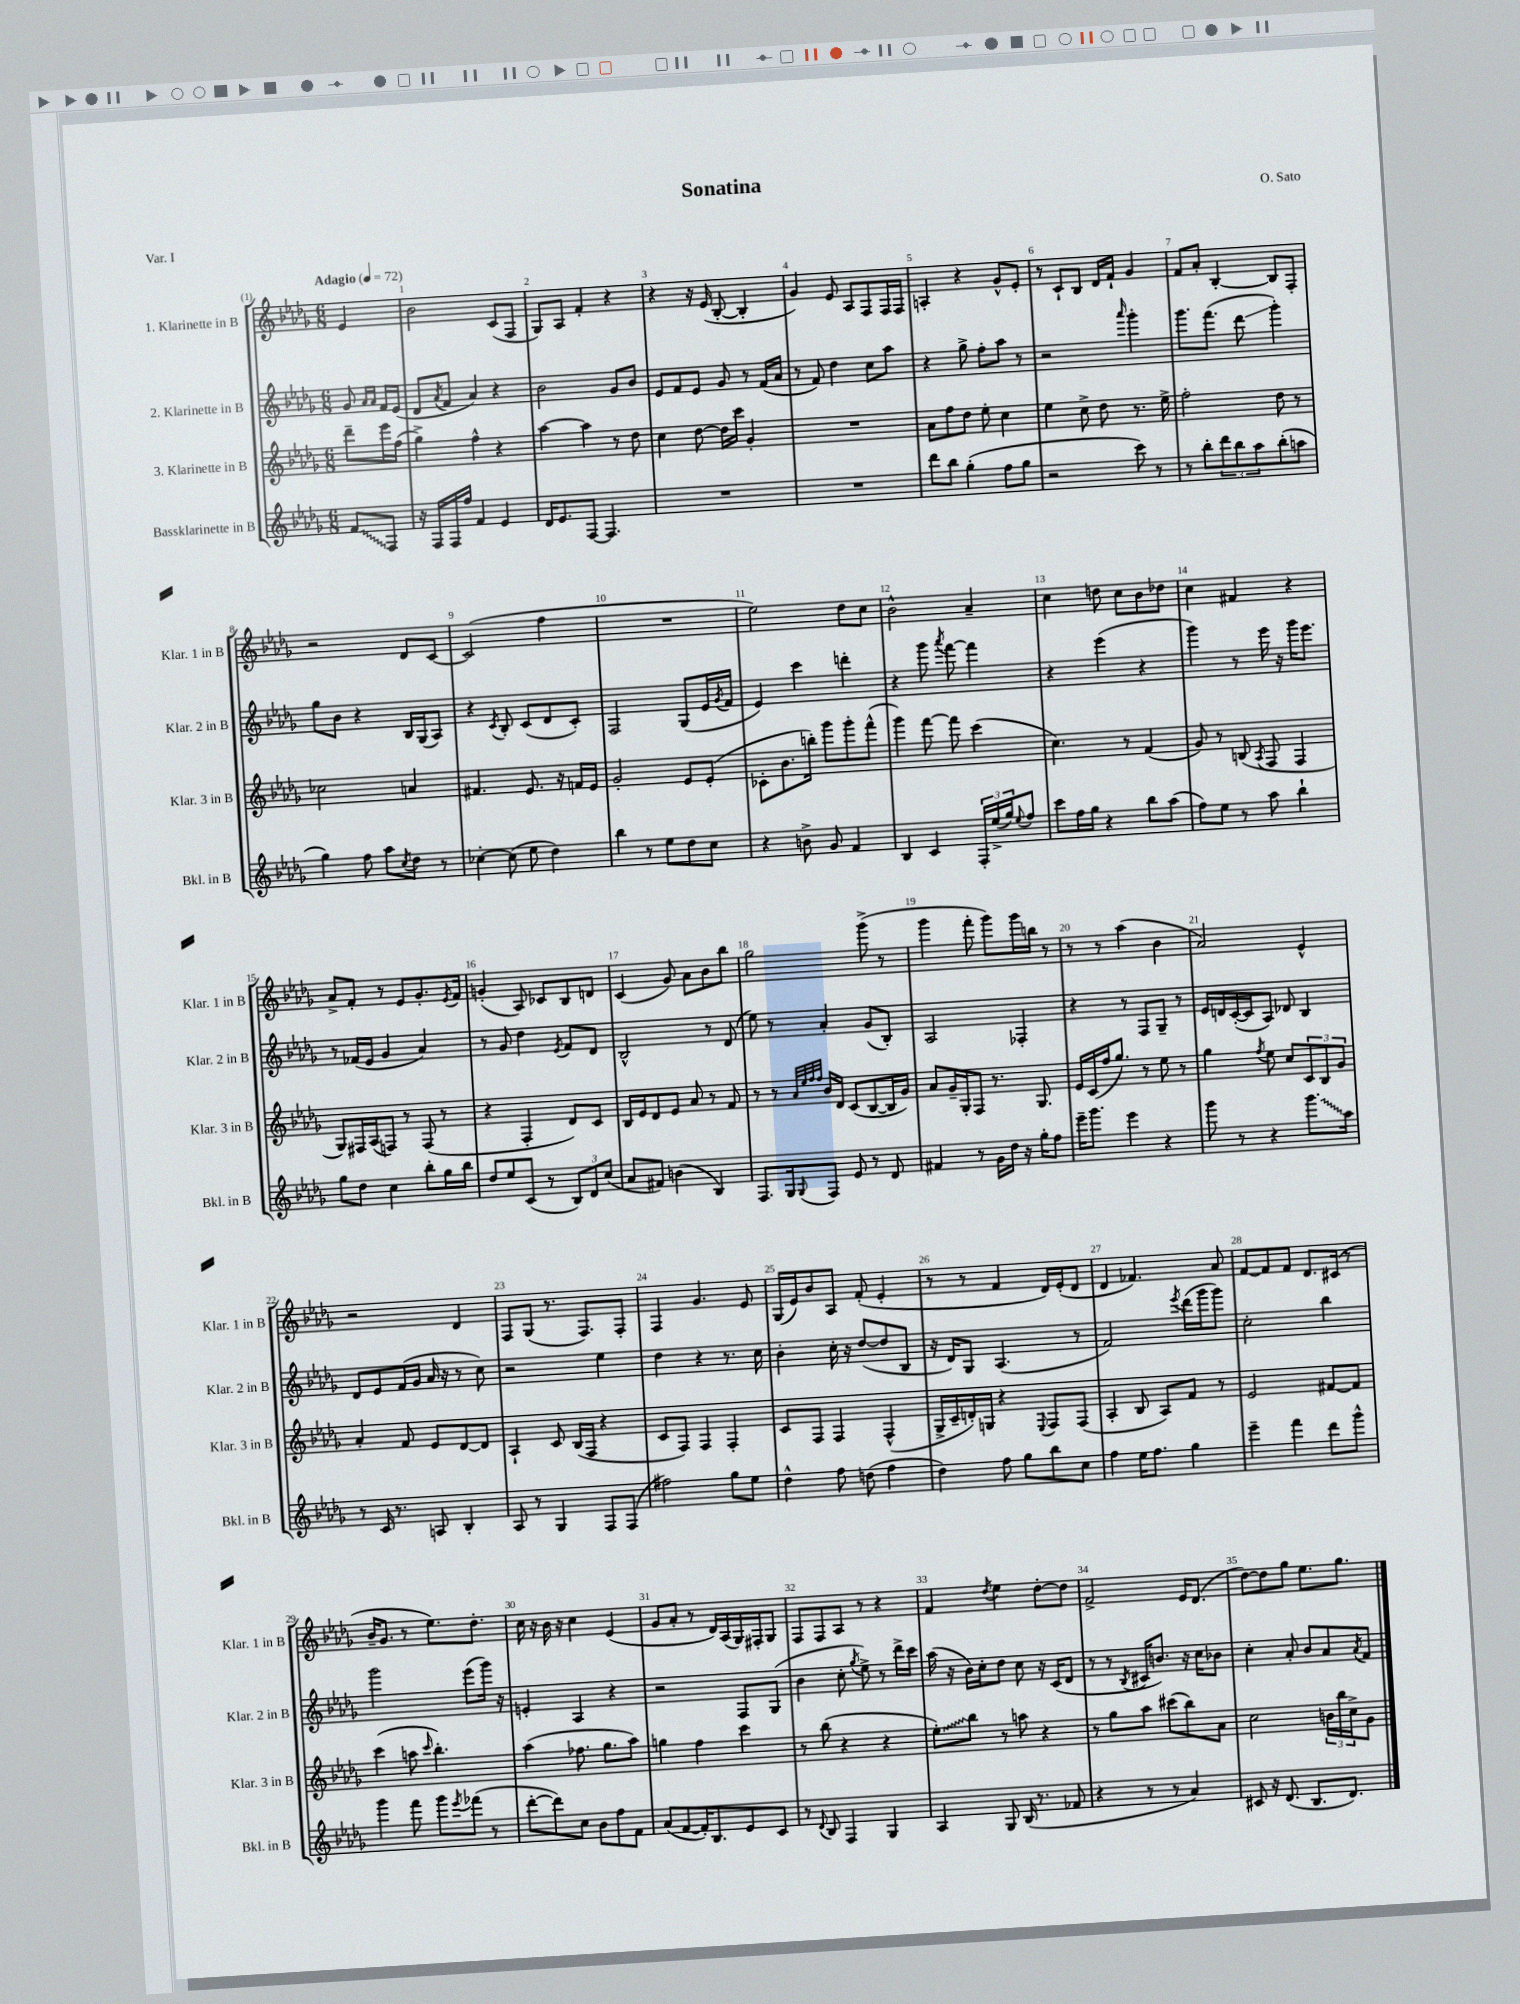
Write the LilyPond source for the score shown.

\header { title = "Sonatina" composer = "O. Sato" piece = "Var. I" }
<<
\new StaffGroup <<
\new Staff = "s0" \with { instrumentName = "1. Klarinette in B" shortInstrumentName = "Klar. 1 in B" } {
    \clef treble \key des \major \numericTimeSignature \time 6/8 \partial 4 \tempo "Adagio" 4 = 72
    ees'4 |
    bes'2 c'8( f8 |
    ges8) aes8 f'4-. r4 |
    r4 r16 ees'16( bes8~-. bes4-. |
    ges'4) ees'8 aes8 f8 f16 f16 |
    a4-. r4 ges'8-^ ees'8-. |
    r8 c'8-! bes8 des'16 f'16-! ges'4 |
    f'8 aes'8-. bes4~-. bes8 f8-. |
    r2 des'8 c'8~ |
    c'2( f''4 |
    R2. |
    ees''2) des''8 c''8 |
    bes'2-^ aes'4-- |
    c''4 d''8 c''8 bes'8 des''8 |
    c''4 fis'4 r4 |
    aes'8-> f'8-. r8 ees'8 ges'8.-. \acciaccatura { ees'8 } f'16 |
    g'4-.( aes8) ces'8 bes8 d'8 |
    c'4( ges'8) aes'8 bes'8 bes''8 |
    ges''2 ges'''8->( r8 |
    ges'''4 f'''8-. ges'''8) ges'''16 b''16 r8 |
    r8 r8 aes''4( bes'4 |
    aes'2) ees'4-^ |
    r2 des'4 |
    f8 ges8( r8. f8.) f8-. |
    f4 ges'4. ees'8 |
    ges16( ees'16) bes'8 aes8 f'8-.( ees'4-. |
    r8 r8 f'4 des'16) ees'16-.( des'8 |
    des'4 fes'4.) aes'8 |
    f'8~ f'8 f'8 des'8. cis'16( r8 |
    bes'16-- ges'8. r8 ees''8.) des''8.-. |
    c''16 r16 bes'16 r16 c''4 ees'4( |
    ges'8 aes'8-. r8 des'16) aes16( ges16) fis16-. ges8 |
    f8 f8 aes8 r8 r4 |
    f'4 \acciaccatura { des''8 } ees''4 des''8~-. des''8 |
    f'2-> ees'16 des'8.( |
    des''8~) des''8 ges''8 ees''8. ges''8. \bar "|." |
}
\new Staff = "s1" \with { instrumentName = "2. Klarinette in B" shortInstrumentName = "Klar. 2 in B" } {
    \clef treble \key des \major \numericTimeSignature \time 6/8 \partial 4
    ges'8 \grace { aes'16 aes'16 } f'16 ees'16( |
    des'8 \acciaccatura { aes'8 } f'8 aes'4) r4 |
    bes'2 ges'8 bes'8 |
    ees'8 f'8 ees'8 ges'8 r8 f'16( aes'16 |
    r8 f'8) des''4 c''8 aes''8 |
    r4 ges''8-> f''8-. aes''8 r8 |
    r2 \grace { aes'''16 } ges'''4-. |
    ges'''8. f'''8.( des'''8\glissando ges'''4-.) |
    ges''8 bes'8 r4 bes16 ges16( aes8) |
    r4 \acciaccatura { c'8 } bes8-. c'8( des'8 c'8-.) |
    f2 ges8( ees'16 \acciaccatura { ges'8 } f'16 |
    ees'4) c'''4 d'''4-. |
    r4 ges'''8 \acciaccatura { aes'''8 } f'''8~ f'''4 |
    r4 ees'''4( r4 |
    ges'''4) r8 ees'''16 r16 ges'''16 ees'''8. |
    r8 fes'16( ees'16 ges'4 aes'4) |
    r8 ges'8 des''4 \acciaccatura { ees'8 } f'8 des'8 |
    bes2-^ r8 des'8( |
    ees''8) r8 aes'4-. ges'8( bes8-.) |
    aes2 fes4-. |
    r4 r8 f8 ges8-- r8 |
    ees'16 d'16 c'16~-.( c'16 aes8) des'8 bes4 |
    des'8 ees'8 f'16( ges'16 aes'16 r16 r8 c''8) |
    r2 ees''4 |
    des''4 r4 r8. c''16 |
    bes'4-. c''16-. r16 des''8~( des''8 bes8 |
    r16 des'16) ges8 aes4.( r8 |
    f'2) \acciaccatura { ees'''8 } des'''16( ges'''16 ges'''8) |
    c''2-. bes''4 |
    ges'''2 ees'''8( ges'''16) r16 |
    e'4-. aes4 r4 |
    r2 f8 ges8( |
    bes'4 c''8-. \acciaccatura { ges''8 } ees''8->) r8 des'''16-> c'''16 |
    aes''16( r16 bes'16) c''16-. des''8 c''8 r16 c'16( des'8 |
    r8 r8 \acciaccatura { bes8 } cis'16 b'8.) r16 c''16 bes'8 |
    c''4-. aes'8-. bes'8 aes'8 \acciaccatura { aes'8 } f'8 \bar "|." |
}
\new Staff = "s2" \with { instrumentName = "3. Klarinette in B" shortInstrumentName = "Klar. 3 in B" } {
    \clef treble \key des \major \numericTimeSignature \time 6/8 \partial 4
    des'''8-- ees'''16 f''16( |
    ges''4->) f''4-^ r4 |
    aes''4~ aes''4 r8 des''8 |
    c''4 des''8~ des''16 c'''16 ges'4-. |
    R2. |
    aes'8 f''8 des''8 ees''8-. c''4 |
    ees''4 c''8-> des''8 r8. ees''16-> |
    f''2-. des''8 r8 |
    ces''2 a'4 |
    fis'4. ees'8. r16 f'16 ees'16 |
    ges'2-. ees'8 ees'8-.( |
    ces'8-. bes'8. b''16-.) ges'''8 ges'''8-. f'''8-^( |
    ges'''4) f'''8~ f'''8 c'''4( |
    c''4.) r8 f'4( |
    ges'8) r8 b8( \acciaccatura { aes8 } f8 f4 |
    ges8) fis16 aes16( f8) r8 f8( r8 |
    r4 f4-. des'8) c'8 |
    bes16 ees'16 des'8 ees'8 aes'8 r8 f'8 |
    r8 r8 \grace { aes'32 ees''32 f''32 f''32 } bes'16 des'16 c'8( bes8~ bes16 ges'16) |
    aes'8 ges'16-- ges16-. f8 r8. ges8. |
    ees'16 c'16( f''16 ges''8.) r8 ees''8 r8 |
    ges''4 \acciaccatura { f''8 } ees''8 c''8 \tuplet 3/2 { c'8 bes8 ges'8 } |
    aes'4-. f'8 ees'8 des'8~ des'8 |
    aes4-! c'8 bes16( f16 r4 |
    c'8 f8) f4 f4-. |
    c'8 f8 f4 f4-^( |
    ges16-> c'16-- d'16-.) g16 r4 \appoggiatura { ees8 } f8 f8( |
    aes4-. bes8 aes8) f'8 r8 |
    ees'2 fis'8~ fis'8 |
    c'''4( a''8 \grace { c'''16 } bes''4.-.) |
    aes''4( fes''8. ges''8. aes''8) |
    g''4 f''4 c'''4 |
    r8 bes''8( r4 r4 |
    \once \override Glissando.style = #'zigzag ees''8-.\glissando) bes''8 r8 a''8 r4 |
    r8 ges''8 aes''8 cis'''8( bes''8) aes'8 |
    c''2 \tuplet 3/2 { b'16 bes''16 c''16-> } ges'8 \bar "|." |
}
\new Staff = "s3" \with { instrumentName = "Bassklarinette in B" shortInstrumentName = "Bkl. in B" } {
    \clef treble \key des \major \numericTimeSignature \time 6/8 \partial 4
    \once \override Glissando.style = #'zigzag f'8\glissando f8 |
    r16 f16 f16 f''16 f'4 ees'4 |
    des'16 ees'8. f8~ f4. |
    R2. |
    R2. |
    des'''8 bes''8 ges''4-.( f''8 ges''8 |
    r2 c'''8) r8 |
    r8 bes''8-. \tuplet 3/2 { des'''8 bes''8 aes''8 } bes''8-.( a''8 |
    ges''4) f''8 aes''8 \acciaccatura { c''8 } des''8 r8 |
    ces''4~-. ces''8( ees''8 des''4) |
    bes''4 r8 ees''8 des''8 c''8 |
    r4 b'8-> ges'8 f'4 |
    bes4 c'4 \tuplet 3/2 { f16-. ees''16->( ges''16) } \appoggiatura { ees''8 } f''8 |
    c'''8 f''16 ges''16 r4 bes''8 aes''8( |
    f''8) ees''8 r8 aes''8 bes''4-! |
    ges''8 des''8 c''4 bes''8-. ges''16 bes''16 |
    des''8 ees''8 c'8( r8 \tuplet 3/2 { bes8) des'8 c''8( } |
    aes'8 fis'8) b'4( bes4) |
    f8. ges16 \appoggiatura { ges8 } f8 ees'8 r8 des'8 |
    fis'4 r8 ges'16 des''16 r16 ges''16-. f''8 |
    ees'''16-- ges'''8. ees'''4 r4 |
    ges'''8 r8 r4 \once \override Glissando.style = #'zigzag ges'''8.\glissando aes''16 |
    r8 c'16 r8. a8 bes4-. |
    aes8 r8 ges4 f8 f8( |
    fis''2) ges''8 ees''8 |
    des''4-^ f''8 d''8( f''4 |
    des''4) f''8 ges''8 bes''8 c''8 |
    f''4 ees''16 f''8. ges''4 |
    ees'''4-- f'''4 des'''8 ges'''8-^ |
    ges'''4 f'''8 ges'''8 \acciaccatura { ees'''8 } fes'''8( r8 |
    des'''8~-. des'''8) c''8 bes'8 f''8 f'8 |
    aes'8( f'8~ f'16-.) bes8. ees'8 c'8 |
    r8 \appoggiatura { des'8 } bes8 f4 ges4 |
    aes4 ges8 bes16( r8. fes'8 |
    r4 r8 r8 aes'4) |
    cis'8 r16 des'8.( bes8. des'8.) \bar "|." |
}
>>
>>
\layout { \context { \Score \override BarNumber.break-visibility = ##(#f #t #t) barNumberVisibility = #all-bar-numbers-visible } }
